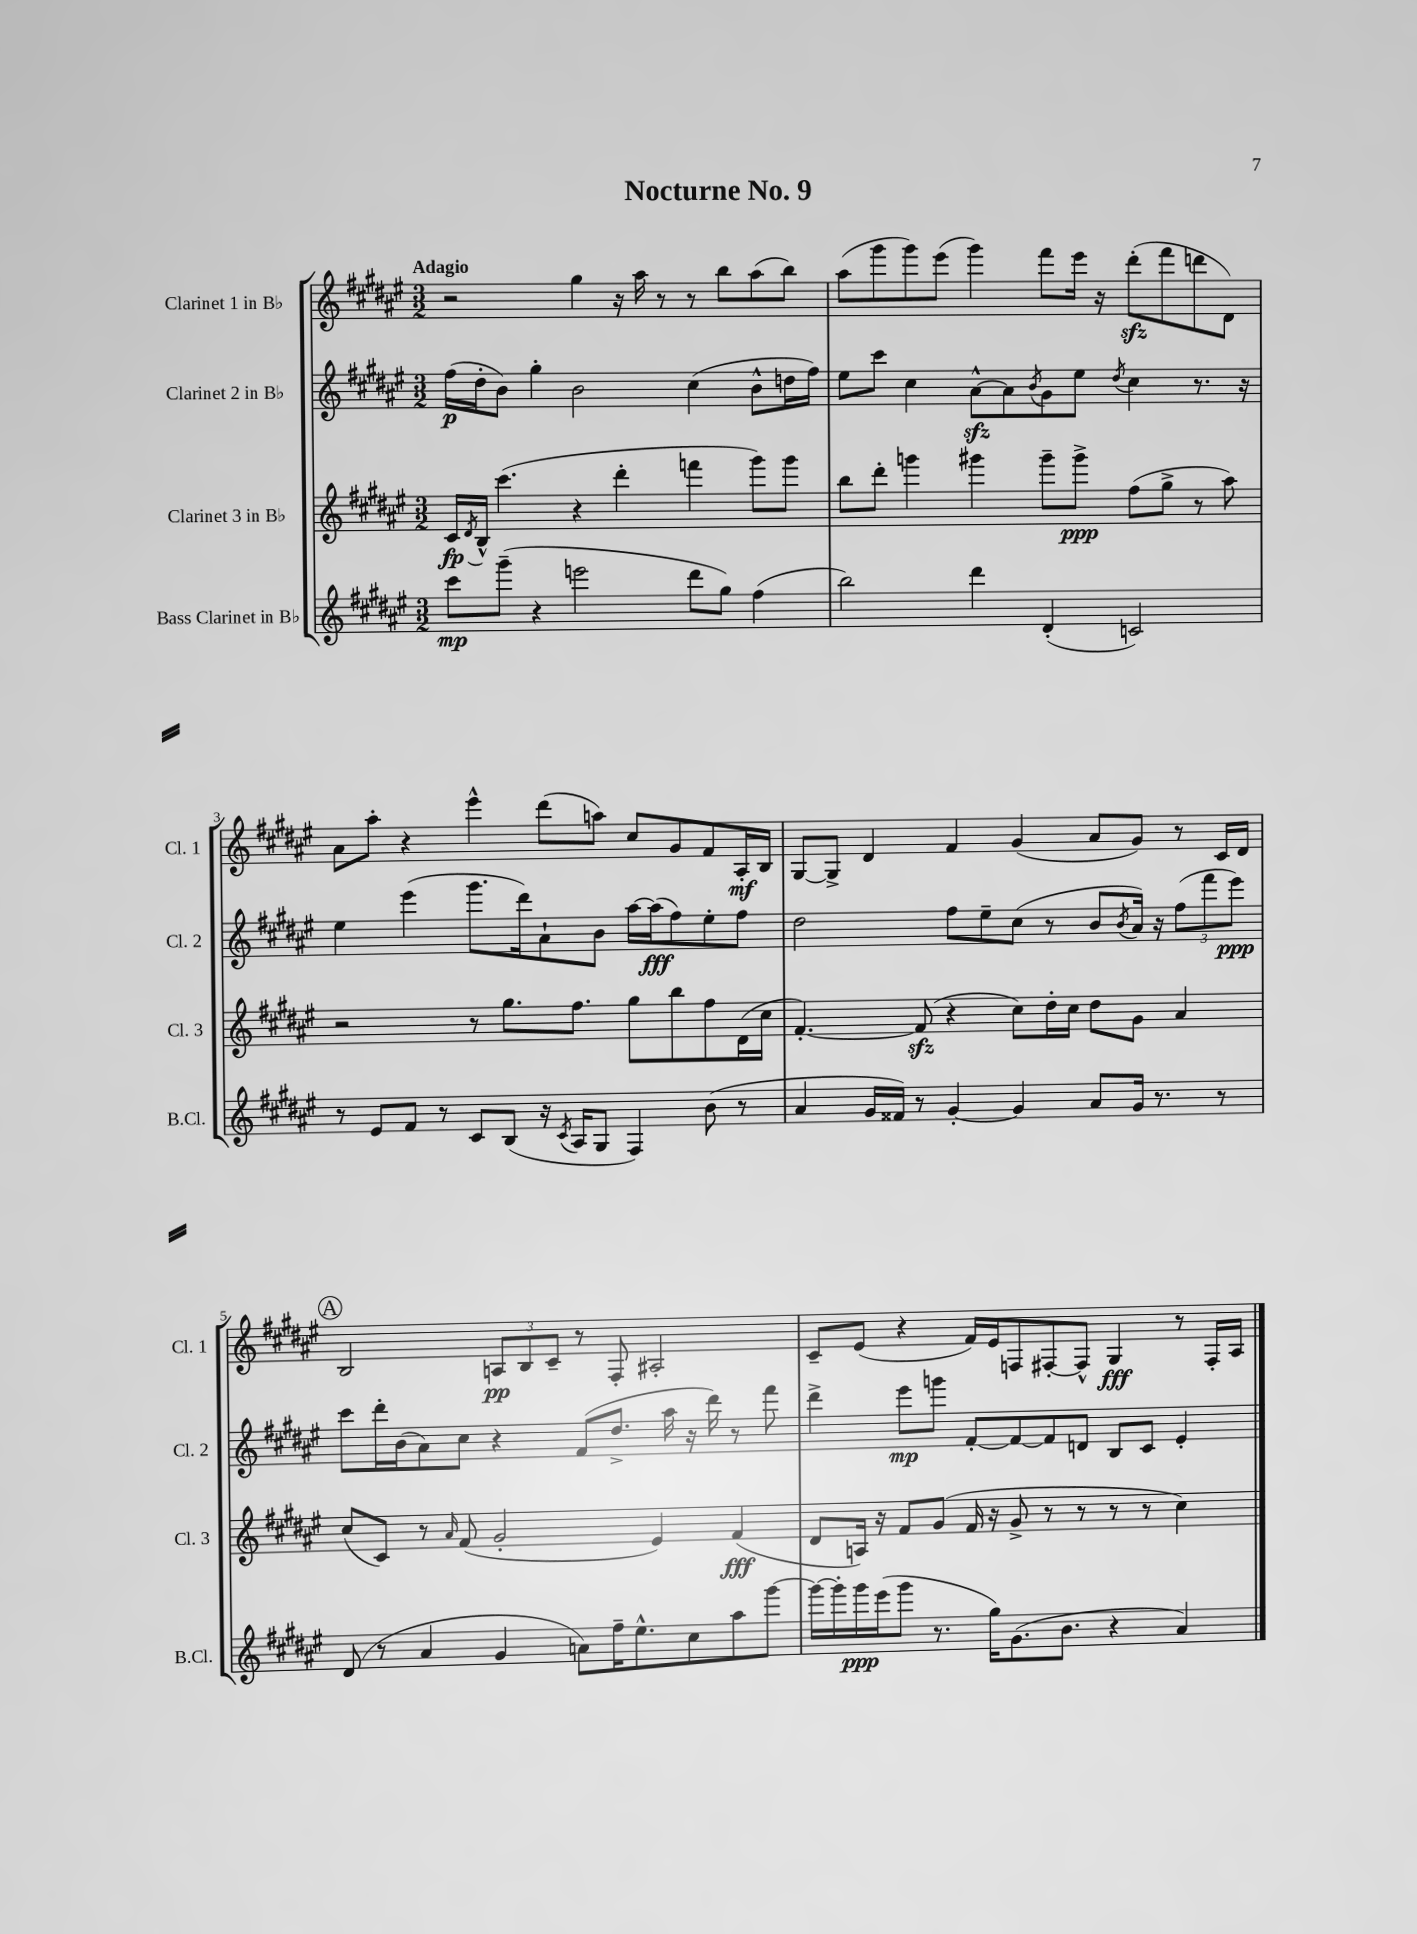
\header { title = "Nocturne No. 9" }
<<
\new StaffGroup <<
\new Staff = "s0" \with { instrumentName = "Clarinet 1 in Bb" shortInstrumentName = "Cl. 1" } {
    \clef treble \key fis \major \numericTimeSignature \time 3/2 \tempo "Adagio"
    r2 gis''4 r16 ais''16 r8 r8 b''8 ais''8( b''8) |
    ais''8( gis'''8 gis'''8) eis'''8( gis'''4) fis'''8 eis'''16 r16 dis'''8-.\sfz( fis'''8 d'''8 dis'8) |
    ais'8 ais''8-. r4 eis'''4-^ dis'''8( a''8) cis''8 gis'8 fis'8 ais16-.\mf b16 |
    gis8~ gis8-> dis'4 fis'4 gis'4( ais'8 gis'8) r8 cis'16 dis'16 |
    \mark \markup { \circle "A" } b2 \tuplet 3/2 { a8\pp b8 cis'8-- } r8 fis8-. ais2-. |
    cis'8-- eis'8( r4 fis'16) eis'16 f8 fis8~-. fis8-^ gis4\fff r8 fis16-. ais16 \bar "|." |
}
\new Staff = "s1" \with { instrumentName = "Clarinet 2 in Bb" shortInstrumentName = "Cl. 2" } {
    \clef treble \key fis \major \numericTimeSignature \time 3/2
    fis''16\p( dis''16-. b'8) gis''4-. b'2 cis''4( b'8-^ d''16 fis''16) |
    eis''8 cis'''8 cis''4 ais'8~-^\sfz ais'8 \acciaccatura { b'8 } gis'8 eis''8 \acciaccatura { dis''8 } cis''4 r8. r16 |
    eis''4 eis'''4( gis'''8. dis'''16) ais'8-! b'8 ais''16~ ais''16\fff( fis''8) eis''8-. fis''8 |
    dis''2 fis''8 eis''8-- cis''8( r8 b'8 \acciaccatura { b'8 } ais'16) r16 \tuplet 3/2 { fis''8( fis'''8 eis'''8\ppp) } |
    \mark \markup { \circle "A" } cis'''8 dis'''16-. b'16( ais'8) cis''8 r4 fis'8( dis''8.-> ais''16 r16 dis'''16) r8 fis'''8 |
    dis'''4-> eis'''8\mp g'''8 fis'8~-. fis'8~ fis'8 d'8 b8 cis'8 eis'4-. \bar "|." |
}
\new Staff = "s2" \with { instrumentName = "Clarinet 3 in Bb" shortInstrumentName = "Cl. 3" } {
    \clef treble \key fis \major \numericTimeSignature \time 3/2
    cis'16\fp \acciaccatura { dis'8 } b16-^ cis'''4.( r4 dis'''4-. f'''4 gis'''8) gis'''8 |
    b''8 dis'''8-. g'''4 gis'''4 gis'''8-- gis'''8->\ppp fis''8( gis''8-> r8 ais''8) |
    r2 r8 gis''8. fis''8. gis''8 b''8 fis''8 dis'16( cis''16 |
    fis'4.~-.) fis'8\sfz( r4 cis''8) dis''16-. cis''16 dis''8 gis'8 ais'4 |
    \mark \markup { \circle "A" } cis''8( cis'8) r8 \grace { ais'16 } fis'8( gis'2-. eis'4) fis'4\fff( |
    dis'8 a16) r16 fis'8 gis'8( fis'16 r16 gis'8-> r8 r8 r8 r8 cis''4) \bar "|." |
}
\new Staff = "s3" \with { instrumentName = "Bass Clarinet in Bb" shortInstrumentName = "B.Cl." } {
    \clef treble \key fis \major \numericTimeSignature \time 3/2
    cis'''8\mp gis'''8--( r4 e'''2 dis'''8 gis''8) fis''4( |
    b''2) dis'''4 dis'4-.( c'2) |
    r8 eis'8 fis'8 r8 cis'8 b8( r16 \acciaccatura { cis'8 } ais16 gis8 fis4) b'8( r8 |
    ais'4 gis'16 fisis'16) r8 gis'4~-. gis'4 ais'8 gis'16 r8. r8 |
    \mark \markup { \circle "A" } dis'8( r8 ais'4 gis'4 a'8) fis''16-- eis''8.-^ cis''8 ais''8 gis'''8~ |
    gis'''16~ gis'''16-. gis'''16\ppp eis'''16( gis'''8 r8. gis''16) gis'8.( b'8. r4 ais'4) \bar "|." |
}
>>
>>
